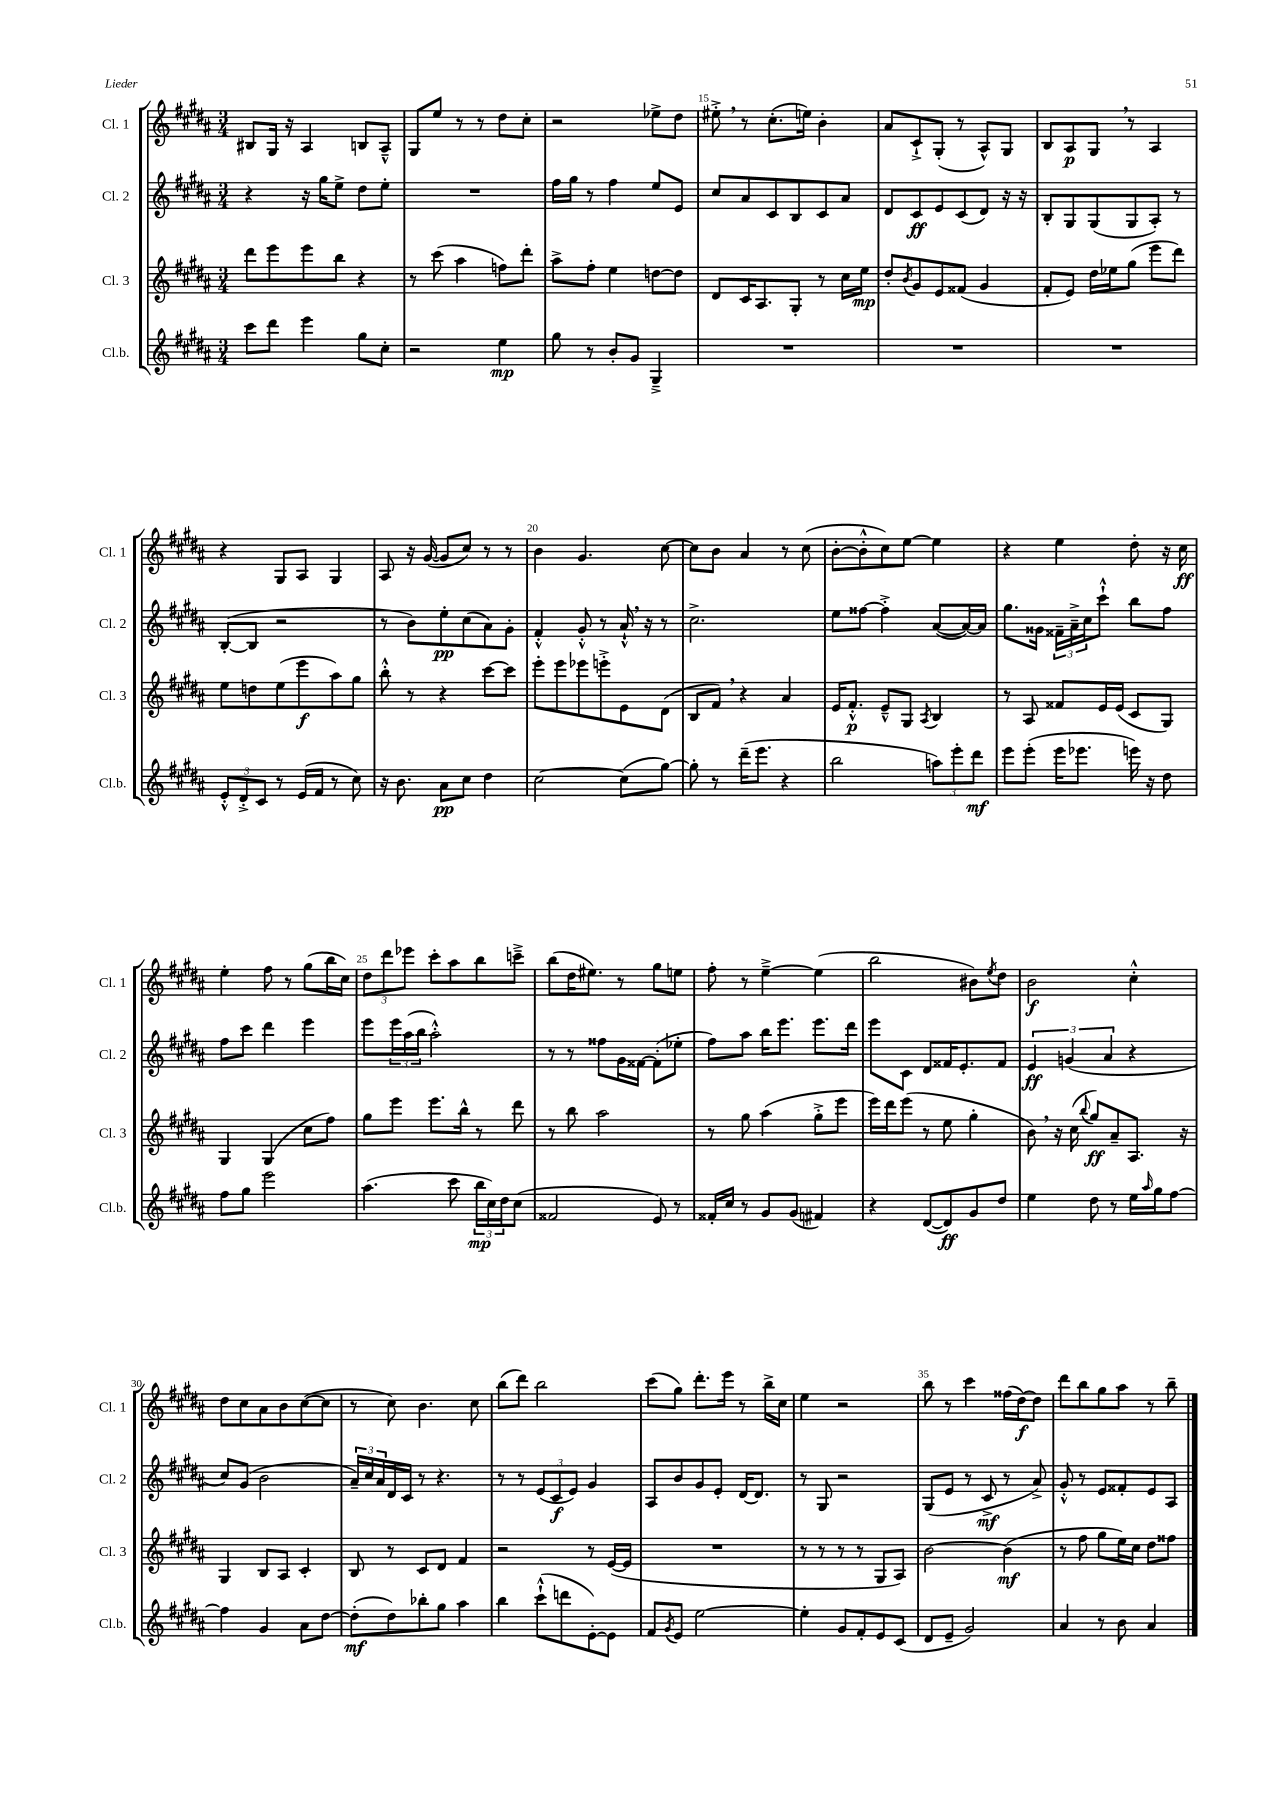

**kern	**kern	**kern	**kern
*staff4	*staff3	*staff2	*staff1
*clefG2	*clefG2	*clefG2	*clefG2
*k[f#c#g#d#a#]	*k[f#c#g#d#a#]	*k[f#c#g#d#a#]	*k[f#c#g#d#a#]
*M3/4	*M3/4	*M3/4	*M3/4
8ccc#	8ddd#	4r	8B#
8ddd#	8eee	.	16G#
.	.	.	16r
4eee	8eee	16r	4A#
.	.	16gg#	.
.	8bb	8ee^	.
8gg#	4r	8dd#	8B
8cc#'	.	8ee'	8A#~^^
=	=	=	=
2r	8r	2.r	8G#
.	(8ccc#	.	8ee
.	4aa#	.	8r
.	.	.	8r
4ee	8ff)	.	8dd#
.	8ddd#'	.	8cc#'
=	=	=	=
8gg#	8aa#^	16ff#	2r
.	.	16gg#	.
8r	8ff#'	8r	.
8b'	4ee	4ff#	.
8g#	.	.	.
4G#~^	[8dd	8ee	8ee-^
.	8dd]	8e	8dd#
=	=	=	=
2.r	8d#	8cc#	8ee#'^
.	16c#	8a#	8r
.	8.A#	.	.
.	.	8c#	(8.cc#'
.	8G#'	8B	.
.	.	.	16ee)
.	8r	8c#	4b'
.	16cc#	8a#	.
.	16ee	.	.
=	=	=	=
2.r	8dd#'	8d#	8a#
.	8qb	.	.
.	8g#	8c#	8c#`^
.	8e	8e	(8G#'
.	(8f##	(8c#	8r
.	4g#	8d#)	8A#^^)
.	.	16r	8G#
.	.	16r	.
=	=	=	=
2.r	8f#'	8B'	8B
.	8e)	8G#	8A#
.	16dd#	(8G#	8G#
.	16ee-	.	.
.	(8gg#	8G#	8r
.	8eee	8A#')	4A#
.	8ddd#)	8r	.
=	=	=	=
12e'^^	8ee	([8B'	4r
12d#'^	.	.	.
.	8dd	8B]	.
12c#	.	.	.
8r	(8ee	2r	8G#
(16e	8eee	.	8A#
16f#	.	.	.
8r	8aa#)	.	4G#
8cc#)	8gg#	.	.
=	=	=	=
16r	8bb'^^	8r	8A#
8.b	.	.	.
.	8r	8b)	16r
.	.	.	([16g#
8a#	4r	8ee'	8g#]
8cc#	.	(8cc#	8cc#)
4dd#	[8ccc#	8a#)	8r
.	8ccc#]	8g#'	8r
=	=	=	=
[2cc#	8eee'	4f#'^^	4b
.	8eee	.	.
.	8eee-	8g#'^^	4.g#
.	8eee'^	8r	.
(8cc#]	8e	16a#`^^	.
.	.	16r	.
[8gg#)	(8d#	8r	[8cc#
=	=	=	=
8gg#']	8B	2.cc#^	8cc#]
8r	8f#)	.	8b
(16ddd#~	4r	.	4a#
8.eee	.	.	.
4r	4a#	.	8r
.	.	.	(8cc#
=	=	=	=
2bb	16e	8ee	[8b'
.	8.f#'^^	.	.
.	.	[8ff##	8b'^^]
.	8e~^^	4ff##'^]	8cc#)
.	8G#	.	[8ee
.	8qA#	.	.
12aa)	4B	([8a#	4ee]
12eee'	.	.	.
.	.	16a#_)	.
12ddd#	.	.	.
.	.	16a#]	.
=	=	=	=
8eee	8r	8.gg#	4r
(8eee'	8A#	.	.
.	.	16g##	.
16eee	8f##	24f##~	4ee
.	.	24a#~^	.
8.eee-	.	.	.
.	.	24cc#	.
.	16e	8ccc#`^^	.
.	(16e	.	.
16eee)	8c#	8bb	8dd#'
16r	.	.	.
8dd#	8G#)	8ff#	16r
.	.	.	16cc#
=	=	=	=
8ff#	4G#	8ff#	4ee'
8gg#	.	8ccc#	.
2eee	(4G#	4ddd#	8ff#
.	.	.	8r
.	8cc#	4eee	(8gg#
.	8ff#)	.	16bb
.	.	.	16cc#)
=	=	=	=
(4.aa#	8gg#	8eee	12dd#
.	.	.	12ddd#
.	8eee	24eee	.
.	.	(24aa#	12eee-
.	.	24bb	.
.	8.eee	2aa#'^^)	8ccc#'
8ccc#	.	.	8aa#
.	16bb^^	.	.
24bb	8r	.	8bb
24cc#)	.	.	.
24dd#	.	.	.
(8cc#	8ddd#	.	8ccc~^
=	=	=	=
2f##	8r	8r	(8bb
.	8bb	8r	16dd#
.	.	.	8.ee#)
.	2aa#	8ff##	.
.	.	16g#	8r
.	.	[16f##	.
8e)	.	(8f##']	8gg#
8r	.	8ee-'	8ee
=	=	=	=
16f##'	8r	8ff#)	8ff#'
16cc#	.	.	.
8r	8gg#	8aa#	8r
8g#	(4aa#	16bb	[4ee~^
.	.	8.eee	.
(8g#	.	.	.
4f#)	8gg#'^	8.eee	(4ee]
.	8eee	.	.
.	.	16ddd#	.
=	=	=	=
4r	16eee)	8eee	2bb
.	16ddd#	.	.
.	(8eee	8c#	.
([8d#	8r	8d#	.
8d#])	8ee	16f##	.
.	.	8.e'	.
8g#	4gg#'	.	8b#)
.	.	.	8qee
8dd#	.	8f##	8dd#
=	=	=	=
4ee	8b)	6e	2b
.	16r	.	.
.	.	(6g	.
.	(16cc#	.	.
.	8qqbb	.	.
8dd#	8gg#)	.	.
.	.	6a#	.
8r	8a#~	.	.
16ee	8.A#	4r	4cc#'^^
16qqaa#	.	.	.
16gg#	.	.	.
[8ff#	.	.	.
.	16r	.	.
=	=	=	=
4ff#]	4G#	8cc#)	8dd#
.	.	(8g#	8cc#
4g#	8B	2b	8a#
.	8A#	.	8b
8a#	4c#'	.	([8cc#
[8dd#	.	.	8cc#]
=	=	=	=
(8dd#']	8B	24a#~)	8r
.	.	24cc#	.
.	.	24a#	.
8dd#)	8r	16d#	8cc#)
.	.	16c#	.
8bb-'	8c#	8r	4.b
8gg#	8d#	4.r	.
4aa#	4f#	.	.
.	.	.	8cc#
=	=	=	=
4bb	2r	8r	(8bb
.	.	8r	8ddd#)
(8ccc#`^^	.	(12e	2bb
.	.	12c#	.
8ddd	.	.	.
.	.	12e)	.
[8e')	8r	4g#	.
8e]	([16e	.	.
.	16e]	.	.
=	=	=	=
8f#	2.r	8A#	(8ccc#
8qg#	.	.	.
8e	.	8b	8gg#)
[2ee	.	8g#	8.ddd#'
.	.	8e'	.
.	.	.	16eee
.	.	[16d#	8r
.	.	8.d#]	.
.	.	.	16bb^
.	.	.	16cc#
=	=	=	=
4ee']	8r	8r	4ee
.	8r	8G#	.
8g#	8r	2r	2r
8f#'	8r	.	.
8e	8G#	.	.
(8c#	8A#)	.	.
=	=	=	=
8d#	[2b	(8G#	8bb
8e~	.	8e	8r
2g#)	.	8r	4ccc#
.	.	8c#^	.
.	(4b]	8r	(16ff##
.	.	.	[16dd#)
.	.	8a#^)	8dd#]
=	=	=	=
4a#	8r	8g#'^^	8ddd#
.	8ff#	8r	8bb
8r	8gg#	8e	8gg#
8b	16ee)	8f##'	8aa#
.	16cc#	.	.
4a#	8dd#	8e	8r
.	8ff##	8A#	8bb~
==	==	==	==
*-	*-	*-	*-
